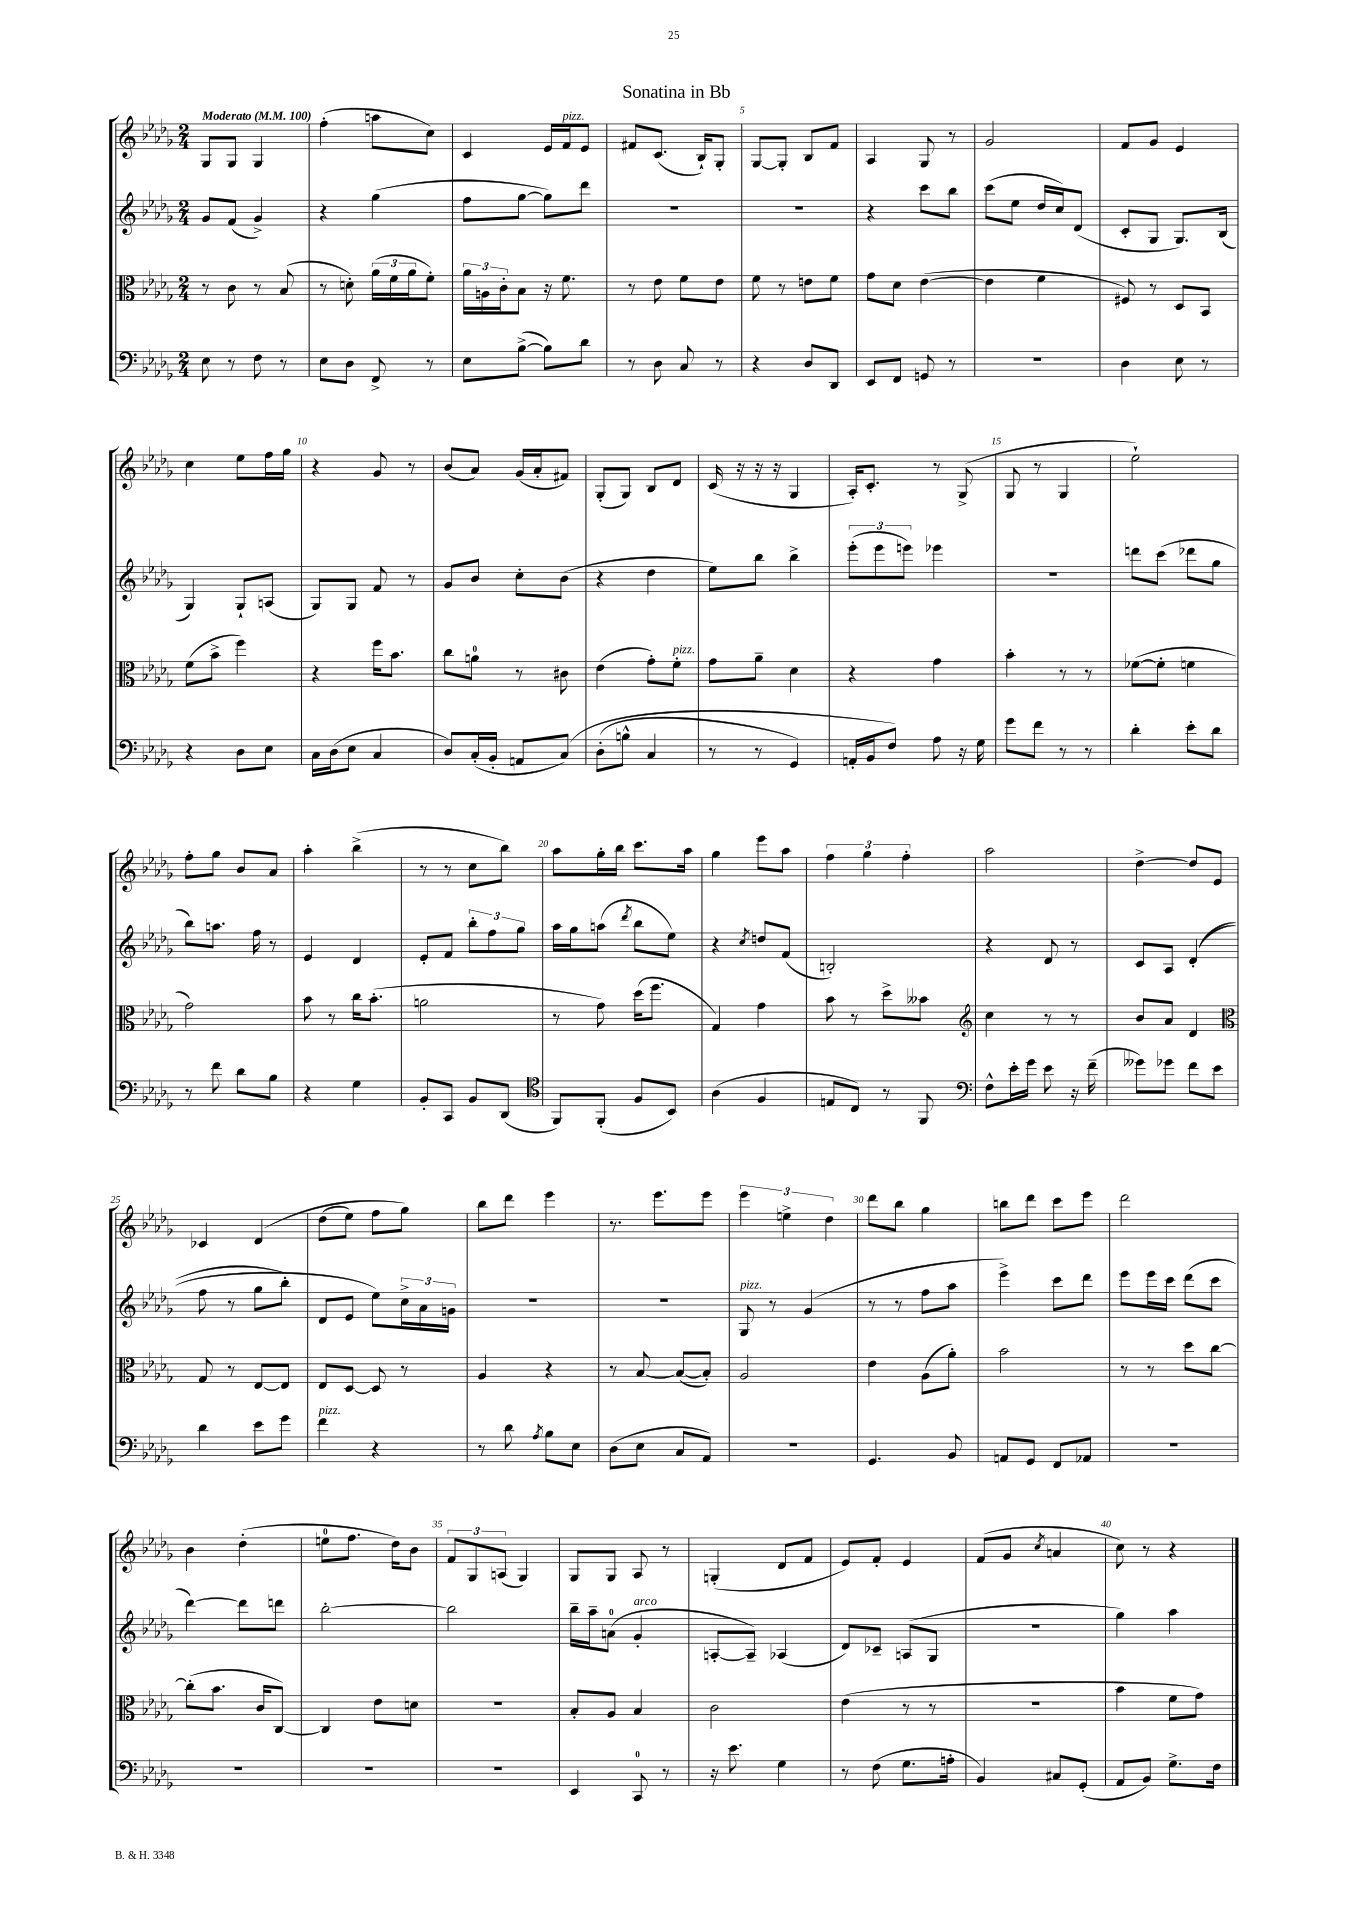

**kern	**kern	**kern	**kern
*staff4	*staff3	*staff2	*staff1
*clefF4	*clefC3	*clefG2	*clefG2
*k[b-e-a-d-g-]	*k[b-e-a-d-g-]	*k[b-e-a-d-g-]	*k[b-e-a-d-g-]
*M2/4	*M2/4	*M2/4	*M2/4
*MM100	*MM100	*MM100	*MM100
8E-\	8r	8g-/L	8G-/L
8r	8c\	(8f/J	8G-/J
8F\	8r	4g-^/)	4G-/
8r	(8B-/	.	.
=	=	=	=
8E-\L	8r	4r	(4ff'\
8D-\J	8d'\)	.	.
8FF^/	(24a-\LL	(4gg-\	8aa\L
.	24f\	.	.
.	24a-\J	.	.
8r	8f'\J)	.	8cc\J)
=	=	=	=
8E-\L	24a-\LL	8ff\L	4c/
.	24A\	.	.
.	24c'\J	.	.
([8B-^\J	8B-\J	[8gg-\J	.
8B-\]L)	16r	8gg-\]L)	16e-/LL
.	8.f\	.	16f/J
8d-\J	.	8ddd-\J	8e-/J
=	=	=	=
8r	8r	2r	8f#/L
8D-\	8e-\	.	(8.c/J
8C/	8f\L	.	.
.	.	.	16B-`/LK)
8r	8e-\J	.	8G-'/J
=	=	=	=
4r	8f\	2r	[8G-/L
.	8r	.	8G-'/]J
8D-/L	8e\L	.	8B-/L
8DD-/J	8f\J	.	8f/J
=	=	=	=
8EE-/L	8g-\L	4r	4A-/
8FF/J	8d-\J	.	.
8GG/	([4e-\	8ccc\L	8G-/
8r	.	8bb-\J	8r
=	=	=	=
2r	4e-\]	(8ccc\L	2g-/
.	.	8ee-\J	.
.	4f\	16dd-/LL	.
.	.	16cc/J)	.
.	.	(8d-/J	.
=	=	=	=
4D-\	8F#/)	8c'/L	8f/L
.	8r	8G-/J	8g-/J
8E-\	8D-/L	8.G-/L)	4e-/
8r	8BB-/J	.	.
.	.	(16B-/Jk	.
=	=	=	=
4r	(8f\L	4G-/)	4cc\
.	8b-^\J	.	.
8D-\L	4ff\)	8G-`/L	8ee-\L
8E-\J	.	(8A/J	16ff\L
.	.	.	16gg-\JJ
=	=	=	=
16C\LL	4r	8G-/L)	4r
(16D-\J	.	.	.
8E-\J	.	8G-/J	.
4C/	16ff\LK	8f/	8g-/
.	8.b-\J	.	.
.	.	8r	8r
=	=	=	=
8D-/L)	8cc\L	8g-/L	(8b-/L
(16C'/L	8a\J	8b-/J	8a-/J)
16BB-'/JJ	.	.	.
8AA/L	8r	8cc'\L	(16g-/LL
.	.	.	16a-'/J
&(8C/J)	8c#\	(8b-\J	8f#/J)
=	=	=	=
(8D-'\L	(4e-\	4r	(8G-'/L
8B^^\J	.	.	8G-/J)
4C/	8g-'\L)	4dd-\	8B-/L
.	8f'\J	.	8d-/J
=	=	=	=
8r	8g-\L	8ee-\L)	(16c/
.	.	.	16r
8r	8a-~\J	8bb-\J	16r
.	.	.	16r
4GG-/)	4d-\	4bb-^\	4G-/
=	=	=	=
16AA'/LL	4r	(12eee-'\L	16A-'/LK)
16BB-/J	.	.	8.c'/J
.	.	12eee-\	.
8F/J&)	.	.	.
.	.	12eee\J)	.
8A-\	4g-\	4eee-\	8r
16r	.	.	(8G-^/
16G-\	.	.	.
=	=	=	=
8g-\L	4b-'\	2r	8G-/
8f\J	.	.	8r
8r	8r	.	4G-/
8r	8r	.	.
=	=	=	=
4d-'\	([8f-\L	8ddd\L	2ee-`\)
.	8f-'\]J	(8ccc\J	.
8e-'\L	4f\	8ddd-\L	.
8d-\J	.	8gg-\J	.
=	=	=	=
8r	2g-\)	8bb-\L)	8ff'\L
8f\	.	8.aa\J	8gg-\J
8d-\L	.	.	8b-/L
.	.	16ff\	.
8B-\J	.	8r	8a-/J
=	=	=	=
4r	8b-\	4e-/	4aa-'\
.	8r	.	.
4G-\	16cc\LK	4d-/	(4bb-^\
.	(8.b-'\J	.	.
=	=	=	=
8BB-'/L	2a\	8e-'/L	8r
8CC/J	.	8f/J	8r
8BB-/L	.	12bb-'\L	8cc\L
.	.	12ff\	.
(8DD-/J	.	.	8bb-\J)
.	.	12gg-\J	.
=	=	=	=
*clefC4	*	*	*
8FF/L)	8r	16aa-\LL	8aa-\L
.	.	16gg-\J	.
(8FF'/J	8g-\)	(8aa\J	16gg-'\L
.	.	.	16bb-\JJ
.	.	8qddd-/	.
8F/L	(16dd-\LK	8bb-\L	8.ccc\L
.	8.ff\J	.	.
8BB-/J)	.	8ee-\J)	.
.	.	.	16aa-\Jk
=	=	=	=
(4A-\	4G-/)	4r	4gg-\
.	.	8qcc/	.
4F/	4g-\	8dd/L	8eee-\L
.	.	(8f/J	8aa-\J
=	=	=	=
8E/L	8b-\	2B'/)	6ff\
8C/J)	8r	.	.
.	.	.	6gg-\
8r	8dd-^\L	.	.
.	.	.	6ff'\
8FF/	8b--\J	.	.
=	=	=	=
*clefF4	*clefG2	*	*
8F^^\L	4cc\	4r	2aa-\
16e-'\L	.	.	.
16g-\JJ	.	.	.
8e-\	8r	8d-/	.
16r	8r	8r	.
(16f~\	.	.	.
=	=	=	=
8g--\L)	8b-/L	8c/L	[4dd-^\
8g-\J	8a-/J	8A-/J	.
8f\L	4d-/	&((4d-'/	8dd-/]L
8e-\J	.	.	8e-/J
=	=	=	=
*	*clefC3	*	*
4d-\	8G-/	8ff\	4c-/
.	8r	8r	.
8e-\L	[8E-/L	8gg-\L	&(4d-/
8g-\J	8E-/]J	8bb-'\J)	.
=	=	=	=
4f\	8E-/L	8d-/L	(8dd-\L
.	[8D-/J	8e-/J	8ee-\J)
4r	8D-/]	8ee-\L&)	8ff\L
.	8r	24cc^\L	8gg-\J&)
.	.	24a-\	.
.	.	24g\JJ	.
=	=	=	=
8r	4A-/	2r	8bb-\L
8d-\	.	.	8ddd-\J
8qA-/	.	.	.
8B-\L	4r	.	4eee-\
8E-\J	.	.	.
=	=	=	=
(8D-\L	8r	2r	8.r
8E-\J	[8B-/	.	.
.	.	.	8.eee-\L
8C/L	(8B-/_L	.	.
8AA-/J)	8B-'/]J)	.	8eee-\J
=	=	=	=
2r	2A-/	8G-/	6eee-\
.	.	8r	.
.	.	.	6ee^\
.	.	(4g-/	.
.	.	.	6dd-\
=	=	=	=
4.GG-/	4e-\	8r	8ddd-\L
.	.	8r	8bb-\J
.	(8A-\L	8ff\L	4gg-\
8BB-/	8a-'\J)	8aa-\J	.
=	=	=	=
8AA/L	2b-\	4eee-^\)	8bb\L
8GG-/J	.	.	8ddd-\J
8FF/L	.	8ccc\L	8ccc\L
8AA-/J	.	8ddd-\J	8eee-\J
=	=	=	=
2r	8r	8eee-\L	2ddd-\
.	8r	16eee-\L	.
.	.	16ccc\JJ	.
.	8dd-\L	(8ddd-\L	.
.	[8cc\J	8ccc\J	.
=	=	=	=
2r	(8cc'\]L	[4ddd-\)	4b-\
.	8.b-\J	.	.
.	.	8ddd-\]L	(4dd-'\
.	16c/LK	.	.
.	[8C/J)	8ddd\J	.
=	=	=	=
2r	4C/]	[2bb-'\	8ee\L
.	.	.	8.ff\J
.	8e-\L	.	.
.	.	.	16dd-\LK)
.	8d\J	.	8b-\J
=	=	=	=
2r	2r	2bb-\]	12f/L
.	.	.	12G-/
.	.	.	(12A/J
.	.	.	4G-/)
=	=	=	=
4EE-/	8B-'/L	16bb-~\LL	8G-/L
.	.	16aa-~\J	.
.	8A-/J	(8a\J	8G-/J
8CC/	4B-/	4g-'/	8A-/
8r	.	.	8r
=	=	=	=
16r	2c\	[8A'/L	(4G'/
8.e-\	.	.	.
.	.	8A~/]J)	.
4G-\	.	(4A-/	8d-/L
.	.	.	8f/J
=	=	=	=
8r	(4e-\	8d-/L)	8e-/L)
(8F\	.	8c-~/J	8f'/J
8.G-\L	8r	(8A/L	4e-/
.	8r	8G-/J	.
16A'\Jk	.	.	.
=	=	=	=
4BB-/)	2r	2r	(8f/L
.	.	.	8g-/J
.	.	.	8qcc/
8C#/L	.	.	4a/
(8GG-'/J	.	.	.
=	=	=	=
8AA-/L	4b-\	4gg-\)	8cc\)
8BB-/J)	.	.	8r
8.G-^\L	8f\L	4aa-\	4r
.	8g-\J)	.	.
16F\Jk	.	.	.
==	==	==	==
*-	*-	*-	*-
